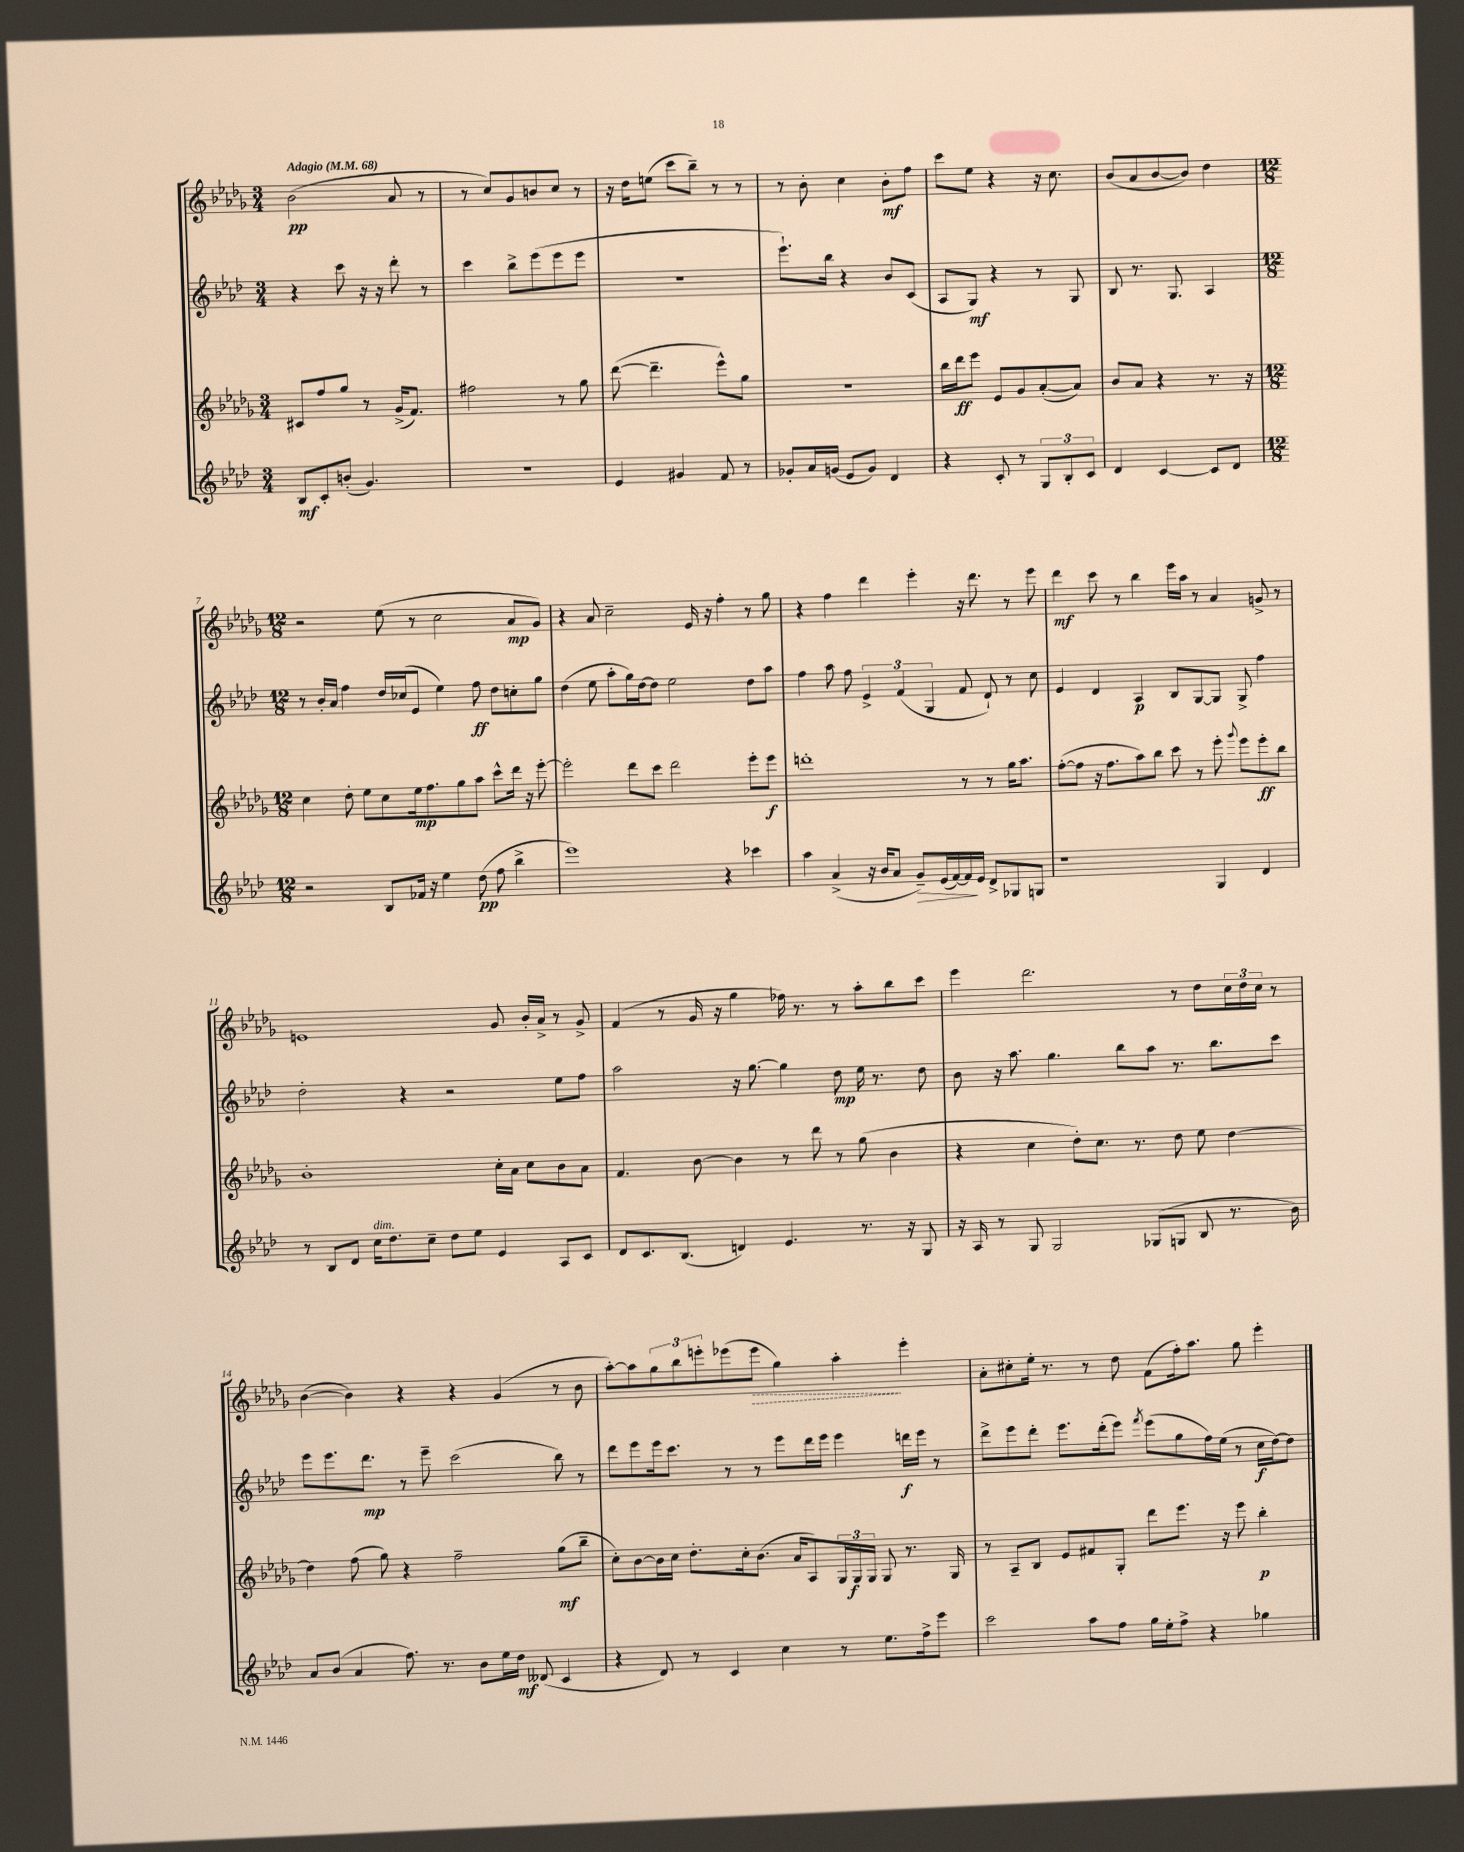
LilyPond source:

<<
\new StaffGroup <<
\new Staff = "s0" {
    \clef treble \key des \major \numericTimeSignature \time 3/4 \tempo "Adagio" 4 = 68
    bes'2\pp( aes'8 r8 |
    r8 c''8) ges'8 b'8 c''8 r8 |
    r16 des''16 e''8( c'''8 bes''8--) r8 r8 |
    r8 bes'8-. c''4 bes'8-.\mf f''8 |
    c'''8 ees''8 r4 r16 c''8. |
    bes'8( aes'8 bes'8~ bes'8) des''4 |
    \numericTimeSignature \time 12/8 r2 ees''8( r8 c''2 aes'8\mp ges'8) |
    r4 aes'8 c''2-- ees'16 r16 f''4-. r8 ges''8 |
    r4 f''4 des'''4 ees'''4-. r16 des'''8. r8 ees'''8 |
    des'''4\mf c'''8 r8 bes''4 ees'''16 aes''16 r8 aes'4 g'8-> r8 |
    e'1 ges'8 bes'16-. aes'16-> r8 ges'8-> |
    f'4( r8 ges'16 r16 ges''4 fes''16) r8. r8 aes''8-. bes''8 c'''8 |
    ees'''4 des'''2. r8 des''8 \tuplet 3/2 { c''16 des''16 c''16 } r8 |
    bes'4~( bes'4) r4 r4 ges'4( r8 bes'8 |
    aes''8~-.) aes''8 \tuplet 3/2 { ges''8 bes''8 e'''8-. } ees'''8( \once \override Hairpin.style = #'dashed-line ees'''8\> ges''4) aes''4-.\! ees'''4-. |
    aes'8-. cis''8-. ees''16-. r8. r8 des''8 f'8( f''16-.) aes''8. ges''8 ees'''4-. \bar "|." |
}
\new Staff = "s1" {
    \clef treble \key aes \major \numericTimeSignature \time 3/4
    r4 c'''8 r16 r16 des'''8-. r8 |
    c'''4 bes''8-> ees'''8( ees'''8 ees'''8 |
    R2. |
    ees'''8.-!) bes''16 r4 bes'8 c'8( |
    aes8 g8\mf) r4 r8 g8 |
    bes8 r8. g8. aes4 |
    \numericTimeSignature \time 12/8 r8 bes'16-. aes'16 f''4 des''16 ces''16( ees'8 ees''4) f''8\ff des''8 c''8-. g''8 |
    des''4( ees''8 aes''8-. g''16) des''16~ des''8 ees''2 des''8 aes''8 |
    f''4 aes''8 f''8 \tuplet 3/2 { ees'4-> f'4( g4 } f'8 des'8-!) r8 c''8 |
    ees'4 des'4 aes4\p bes8 g8~ g8 g8-> f''4 |
    des''2-. r4 r2 ees''8 f''8 |
    aes''2 r16 g''8.~ g''4 des''8\mp ees''16 r8. des''8 |
    bes'8 r16 aes''8. g''4. bes''8 aes''8 r8. bes''8. c'''8 |
    ees'''8 ees'''8. des'''8.\mp r8 ees'''8-- c'''2( bes''8) r8 |
    des'''8 ees'''8 ees'''16 c'''8. r8 r8 ees'''8 des'''16 ees'''16 ees'''4 d'''16\f ees'''16 r8 |
    des'''8-> ees'''8 des'''8-. ees'''8. des'''16-.( ees'''8) \acciaccatura { f'''8 } ees'''8( g''8 f''16) ees''16( r8 c''16\f des''16~) des''8 \bar "|." |
}
\new Staff = "s2" {
    \clef treble \key des \major \numericTimeSignature \time 3/4
    cis'8 f''8 ges''8 r8 ges'16->( f'8.) |
    fis''2 r8 ges''8 |
    des'''8~( des'''4.-- ees'''8-^) ges''8 |
    R2. |
    bes''16 des'''16\ff ees'''8 ees'8 ges'8 aes'8~-.( aes'8) |
    bes'8 aes'8 r4 r8. r16 |
    \numericTimeSignature \time 12/8 c''4 des''8-. ees''8 c''8 ees''16\mp f''8. ges''8 aes''8 c'''8-^ des'''16 r16 ees'''8~-. |
    ees'''2-. des'''8 c'''8 des'''2 ees'''8-. ees'''8\f |
    d'''1-. r8 r8 ges''16 aes''8. |
    f''8~-.( f''8 r16 f''8. aes''8) bes''8 c'''8 r8 ees'''8-. \appoggiatura { ges'''8 } ees'''8 ees'''8-.\ff bes''8 |
    bes'1-. c''16-. aes'16 c''8 bes'8 aes'8 |
    f'4. bes'8~ bes'4 r8 des'''8 r8 ges''8( bes'4 |
    r4 c''4 des''8-.) c''8. r8. des''8 ees''8 des''4~ |
    des''4 f''8( ges''8) r4 f''2-- ges''8\mf( bes''8-- |
    c''8-.) bes'8~ bes'16 c''16 des''8.-. c''16-. bes'8.( aes'16 aes8) \tuplet 3/2 { ges16 ges16\f ges16 } ges8 r8. ges16 |
    r8 aes8-- bes8 ees'8 fis'8 ges8-. des'''8 ees'''8. r16 ees'''8 bes''4-.\p \bar "|." |
}
\new Staff = "s3" {
    \clef treble \key aes \major \numericTimeSignature \time 3/4
    bes8\mf c'8-. b'8-.( g'4.) |
    R2. |
    ees'4 gis'4 f'8 r8 |
    ges'8-. aes'16 g'16( ees'8 g'8) des'4 |
    r4 c'8-. r8 \tuplet 3/2 { g8 bes8-. c'8 } |
    des'4 c'4~ c'8 des'8 |
    \numericTimeSignature \time 12/8 r2 bes8 fes'16 r16 ees''4 des''8\pp( f''8 bes''4-> |
    ees'''1) r4 ces'''4 |
    aes''4 aes'4->( r16 bes'16 aes'8 g'8--\>) ees'16( f'16~) f'16\! ees'16 des'8-> ges8 g8 |
    r1 g4 des'4 |
    r8 bes8 des'8 c''16^\markup { \italic "dim." } des''8. c''8-- des''8 ees''8 ees'4 aes8 c'8 |
    des'8 c'8. bes8.( d'4) ees'4. r8. r16 g8 |
    r16 aes16 r8 g8 g2 ges8( g8 bes8 r8. bes'16) |
    aes'8 bes'8( aes'4 f''8.) r8. bes'8 ees''16 des''16\mf deses'8( c'4 |
    r4 des'8) r8 c'4 c''4 r8 ees''8. f''16-> ees'''8 |
    c'''2 aes''8 f''8 g''16 ees''16-. f''8-> r4 ges''4 \bar "|." |
}
>>
>>
